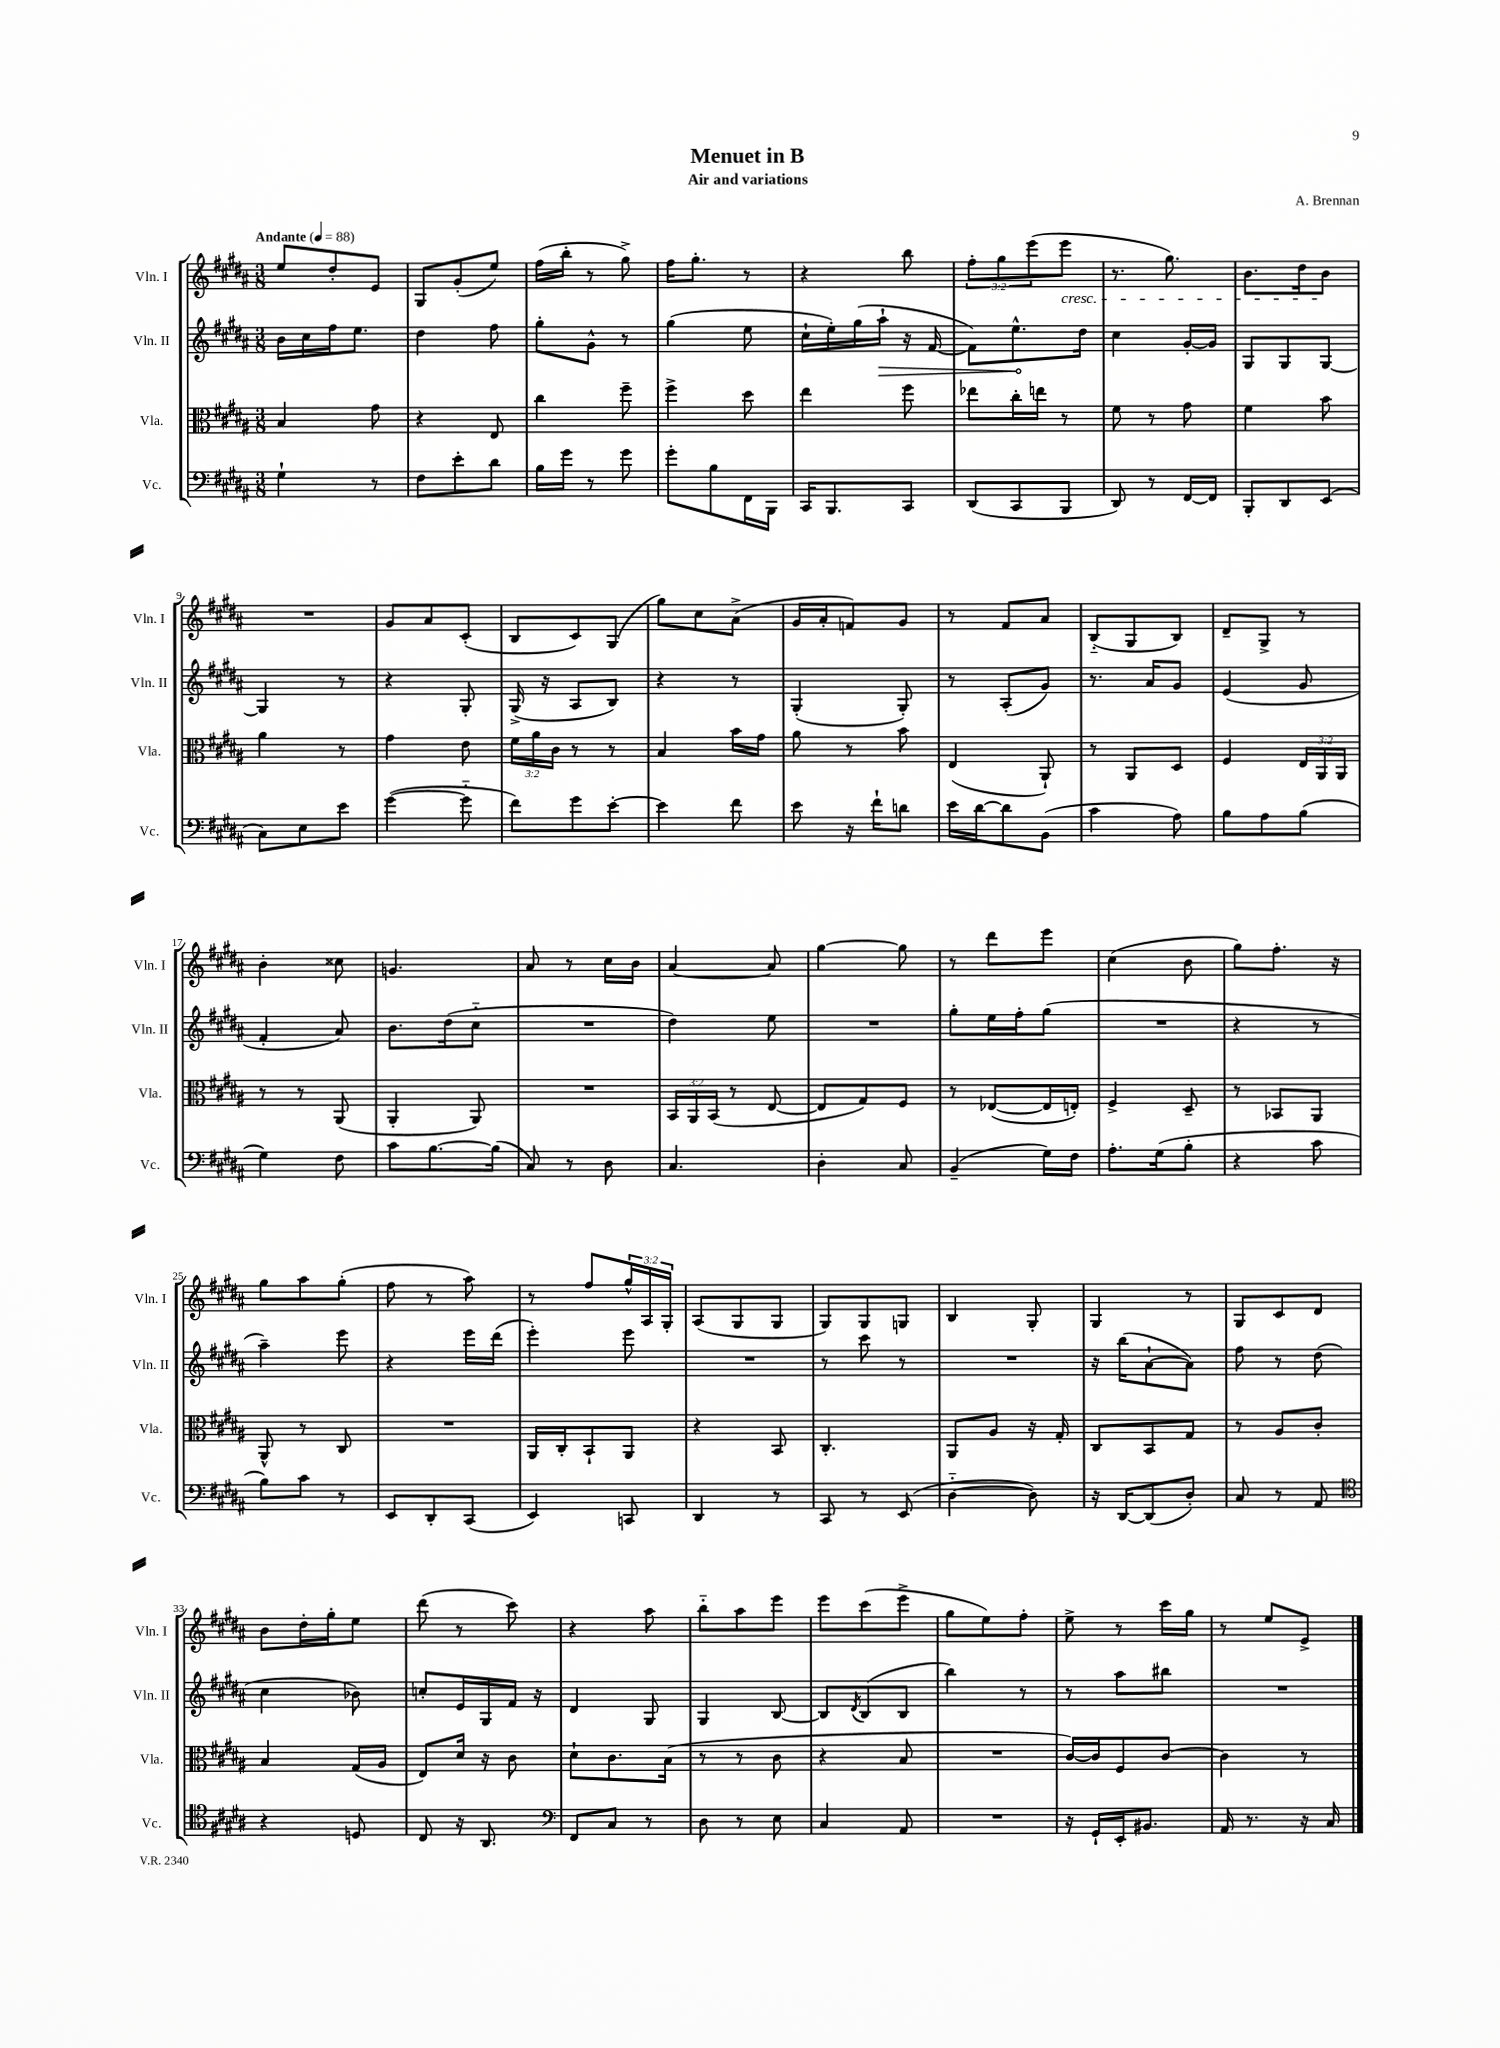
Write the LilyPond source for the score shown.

\header { title = "Menuet in B" composer = "A. Brennan" subtitle = "Air and variations" }
<<
\new StaffGroup <<
\new Staff = "s0" \with { instrumentName = "Vln. I" shortInstrumentName = "Vln. I" } {
    \clef treble \key b \major \numericTimeSignature \time 3/8 \override Staff.TupletNumber.text = #tuplet-number::calc-fraction-text \tempo "Andante" 4 = 88
    e''8 dis''8-. e'8 |
    gis8 gis'8-.( e''8) |
    fis''16( b''16-. r8 gis''8->) |
    fis''16 gis''8.-. r8 |
    r4 b''8 |
    \tuplet 3/2 { fis''8-. gis''8 e'''8( } e'''8\cresc |
    r8. gis''8.) |
    b'8. dis''16 b'8\! |
    R4. |
    gis'8 ais'8 cis'8-.( |
    b8 cis'8) gis8( |
    gis''8) cis''8 ais'8->( |
    gis'16 ais'16-. f'8) gis'8 |
    r8 fis'8 ais'8 |
    b8-_( gis8 b8) |
    dis'8-- gis8-> r8 |
    b'4-. cisis''8 |
    g'4. |
    ais'8 r8 cis''16 b'16 |
    ais'4~ ais'8 |
    gis''4~ gis''8 |
    r8 dis'''8 e'''8 |
    cis''4( b'8 |
    gis''8) fis''8.-. r16 |
    gis''8 ais''8 gis''8-.( |
    fis''8 r8 ais''8) |
    r8 fis''8 \tuplet 3/2 { gis''16-^ ais16 gis16-. } |
    ais8( gis8 gis8 |
    gis8) gis8 g8 |
    b4 gis8-. |
    gis4 r8 |
    gis8 cis'8 dis'8 |
    b'8 dis''16-. gis''16-. e''8 |
    dis'''8( r8 cis'''8) |
    r4 ais''8 |
    b''8-_ ais''8 e'''8 |
    e'''8 cis'''8( e'''8-> |
    gis''8 e''8) fis''8-. |
    e''8-> r8 cis'''16 gis''16 |
    r8 e''8 e'8-> \bar "|." |
}
\new Staff = "s1" \with { instrumentName = "Vln. II" shortInstrumentName = "Vln. II" } {
    \clef treble \key b \major \numericTimeSignature \time 3/8
    b'16 cis''16 fis''16 e''8. |
    dis''4 fis''8 |
    gis''8-. gis'8-^ r8 |
    gis''4( e''8 |
    cis''16-! e''16-.) gis''16( \once \override Hairpin.circled-tip = ##t ais''16-!\> r16 fis'16~ |
    fis'8) e''8.-^\! dis''16 |
    cis''4 gis'16~-. gis'16 |
    gis8 gis8 gis8~ |
    gis4 r8 |
    r4 gis8-. |
    gis16->( r16 ais8 b8) |
    r4 r8 |
    gis4-.( gis8-.) |
    r8 ais8-.( gis'8) |
    r8. ais'16 gis'8 |
    e'4( gis'8 |
    fis'4-. ais'8) |
    b'8. dis''16( cis''8-_ |
    R4. |
    dis''4) e''8 |
    R4. |
    gis''8-. e''16 fis''16-. gis''8( |
    R4. |
    r4 r8 |
    ais''4--) e'''8 |
    r4 e'''16 dis'''16( |
    e'''4-.) e'''8 |
    R4. |
    r8 cis'''8 r8 |
    R4. |
    r16 b''16( ais'8~-! ais'8) |
    fis''8 r8 dis''8( |
    cis''4 bes'8) |
    c''8-. e'16 gis16 fis'16 r16 |
    dis'4 gis8 |
    gis4 b8~ |
    b8 \acciaccatura { dis'8 } b8( b8 |
    b''4) r8 |
    r8 ais''8 bis''8 |
    R4. \bar "|." |
}
\new Staff = "s2" \with { instrumentName = "Vla." shortInstrumentName = "Vla." } {
    \clef alto \key b \major \numericTimeSignature \time 3/8 \override Staff.TupletNumber.text = #tuplet-number::calc-fraction-text
    b4 gis'8 |
    r4 e8 |
    cis''4 fis''8-- |
    fis''4-> dis''8 |
    e''4 fis''8 |
    ees''8 cis''16-. e''16 r8 |
    fis'8 r8 gis'8 |
    fis'4 b'8 |
    ais'4 r8 |
    gis'4 e'8 |
    \tuplet 3/2 { fis'16 ais'16 cis'16 } r8 r8 |
    b4 b'16 gis'16 |
    ais'8 r8 b'8 |
    e4( ais,8-!) |
    r8 ais,8 dis8 |
    fis4 \tuplet 3/2 { e16 ais,16 ais,16 } |
    r8 r8 ais,8( |
    ais,4-. ais,8) |
    R4. |
    \tuplet 3/2 { b,16 ais,16 b,16( } r8 e8~ |
    e8 gis8) fis8 |
    r8 ees8~( ees16 e16-.) |
    fis4-> dis8-- |
    r8 bes,8 ais,8 |
    ais,8-^ r8 cis8 |
    R4. |
    ais,16 cis16-. b,8-! ais,8 |
    r4 b,8 |
    cis4.-. |
    ais,8 ais8 r16 gis16-. |
    cis8 b,8 gis8 |
    r8 ais8 cis'8-. |
    b4 gis16( ais16 |
    e8) dis'16 r16 cis'8 |
    dis'8-! cis'8. b16( |
    r8 r8 cis'8 |
    r4 b8 |
    R4. |
    cis'16~) cis'16 fis8 cis'8~ |
    cis'4 r8 \bar "|." |
}
\new Staff = "s3" \with { instrumentName = "Vc." shortInstrumentName = "Vc." } {
    \clef bass \key b \major \numericTimeSignature \time 3/8
    gis4-! r8 |
    fis8 e'8-. dis'8 |
    b16 gis'16 r8 gis'8 |
    gis'8-. b8 fis,16 b,,16 |
    cis,16 b,,8. cis,8 |
    dis,8( cis,8 b,,8 |
    dis,8) r8 fis,16~ fis,16 |
    b,,8-. dis,8 e,8( |
    cis8) e8 e'8 |
    gis'4~( gis'8-_ |
    fis'8) gis'8 e'8~-. |
    e'4 fis'8 |
    e'8 r16 fis'16-! d'8 |
    e'16 dis'16~ dis'8 b,8( |
    cis'4 ais8) |
    b8 ais8 b8( |
    gis4) fis8 |
    cis'8 b8.~ b16( |
    cis8) r8 dis8 |
    cis4. |
    dis4-. cis8 |
    b,4--( gis16) fis16 |
    ais8.-. gis16( b8-. |
    r4 cis'8 |
    b8) cis'8 r8 |
    e,8 dis,8-. cis,8( |
    e,4) c,8 |
    dis,4 r8 |
    cis,8 r8 e,8( |
    dis4~-_ dis8) |
    r16 dis,16~ dis,8( dis8-.) |
    cis8 r8 ais,8 |
    \clef tenor r4 d8 |
    cis8 r16 ais,8. |
    \clef bass fis,8 cis8 r8 |
    dis8 r8 e8 |
    cis4 ais,8 |
    R4. |
    r16 gis,16-! e,16-. bis,8. |
    ais,16 r8. r16 cis16 \bar "|." |
}
>>
>>
